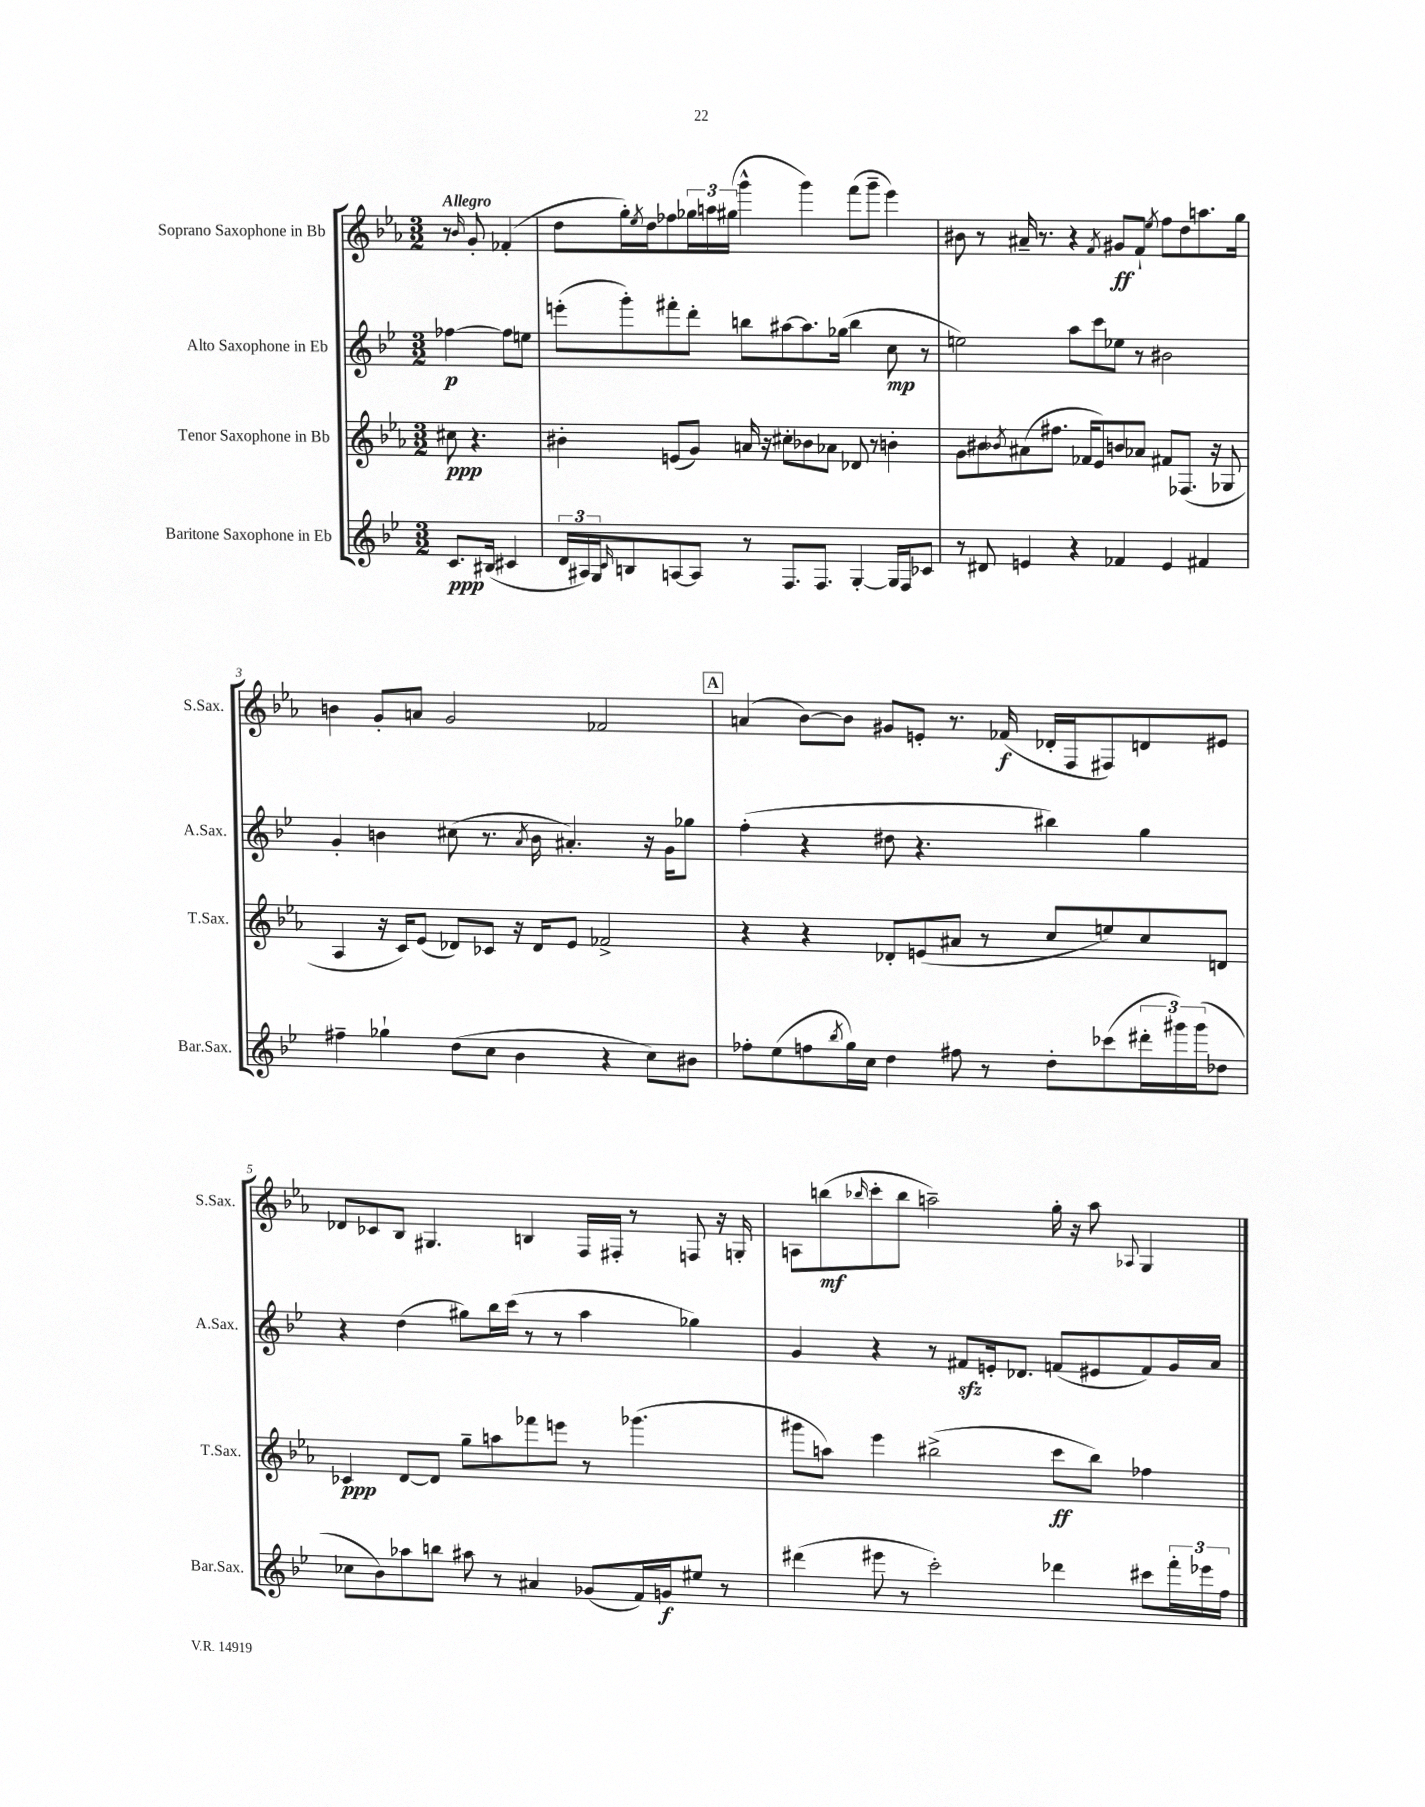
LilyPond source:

<<
\new StaffGroup <<
\new Staff = "s0" \with { instrumentName = "Soprano Saxophone in Bb" shortInstrumentName = "S.Sax." } {
    \clef treble \key ees \major \numericTimeSignature \time 3/2 \partial 2 \tempo "Allegro"
    r8 \grace { bes'16 } g'8-. fes'4-.( |
    d''8 g''16-.) \acciaccatura { ees''8 } d''16 fes''8 \tuplet 3/2 { ges''16 a''16 gis''16( } g'''4-^ g'''4) f'''8( g'''8-- ees'''4) |
    bis'8 r8 ais'16-- r8. r4 \acciaccatura { f'8 } gis'8\ff f'8-! \acciaccatura { ees''8 } f''8 d''8 a''8. g''16 |
    b'4 g'8-. a'8 g'2 fes'2 |
    \mark \markup { \box "A" } a'4( bes'8~) bes'8 gis'8 e'8-. r8. fes'16\f( des'16-. f16 fis8) d'8 eis'8 |
    des'8 ces'8 bes8 gis4. b4 f16 fis16-. r8 f8 r16 g16-. |
    a8 b''8\mf( \grace { bes''16 } c'''8-. bes''8 a''2--) g''16-. r16 a''8 \appoggiatura { aes8 } g4 \bar "|." |
}
\new Staff = "s1" \with { instrumentName = "Alto Saxophone in Eb" shortInstrumentName = "A.Sax." } {
    \clef treble \key bes \major \numericTimeSignature \time 3/2 \partial 2
    fes''4~\p fes''8 e''8 |
    e'''8-.( g'''8-.) fis'''8-. d'''8-. b''8 ais''8~ ais''8. ges''16( b''4 c''8\mp r8 |
    e''2) a''8 c'''8 ees''8 r8 bis'2 |
    g'4-. b'4 cis''8( r8. \acciaccatura { a'8 } b'16 ais'4.-.) r16 g'16 ges''8 |
    \mark \markup { \box "A" } f''4-.( r4 dis''8 r4. bis''4) g''4 |
    r4 d''4( gis''8) bes''16 c'''16( r8 r8 a''4 ges''4) |
    g'4 r4 r8 fis'8\sfz e'16-. des'8. f'8( eis'8 f'8) g'16 a'16 \bar "|." |
}
\new Staff = "s2" \with { instrumentName = "Tenor Saxophone in Bb" shortInstrumentName = "T.Sax." } {
    \clef treble \key ees \major \numericTimeSignature \time 3/2 \partial 2
    cis''8\ppp r4. |
    bis'4-. e'8( g'8) a'16 r16 cis''8-. bes'8 aes'8 des'8 r8 b'4-. |
    g'8 bis'8 \acciaccatura { bes'8 } ais'8( fis''8. fes'16 ees'8) b'8 aes'8 fis'8 fes8.( r16 ges8 |
    aes4 r16 c'16) ees'8( des'8) ces'8 r16 des'16 ees'8 fes'2-> |
    \mark \markup { \box "A" } r4 r4 des'8-. e'8( ais'8 r8 c''8 e''8) c''8 d'8 |
    ces'4\ppp d'8~ d'8 g''8-- a''8 fes'''8 e'''8 r8 ges'''4.( |
    gis'''8 a''8) ees'''4 bis''2->( c'''8\ff bis''8) fes''4 \bar "|." |
}
\new Staff = "s3" \with { instrumentName = "Baritone Saxophone in Eb" shortInstrumentName = "Bar.Sax." } {
    \clef treble \key bes \major \numericTimeSignature \time 3/2 \partial 2
    c'8.\ppp bis16( cis'4 |
    \tuplet 3/2 { d'16 ais16) g16 } \grace { c'16 } b8 a8~ a8 r8 f8. f8. g4~-. g16 f16 ces'8 |
    r8 dis'8 e'4 r4 fes'4 e'4 fis'4 |
    fis''4-- ges''4-! d''8( c''8 bes'4 r4 c''8) bis'8 |
    \mark \markup { \box "A" } fes''8-. ees''8( f''8 \acciaccatura { bes''8 } g''16) c''16 d''4 fis''8 r8 d''8-. ces'''8( \tuplet 3/2 { dis'''16-. gis'''16) gis'''16( } des''8 |
    ces''8 bes'8) aes''8 b''8 ais''8 r8 ais'4 ges'8( f'16) g'16\f eis''8 r8 |
    dis'''4( eis'''8 r8 c'''2-.) des'''4 cis'''8 \tuplet 3/2 { f'''16-. ees'''16 f''16 } \bar "|." |
}
>>
>>
